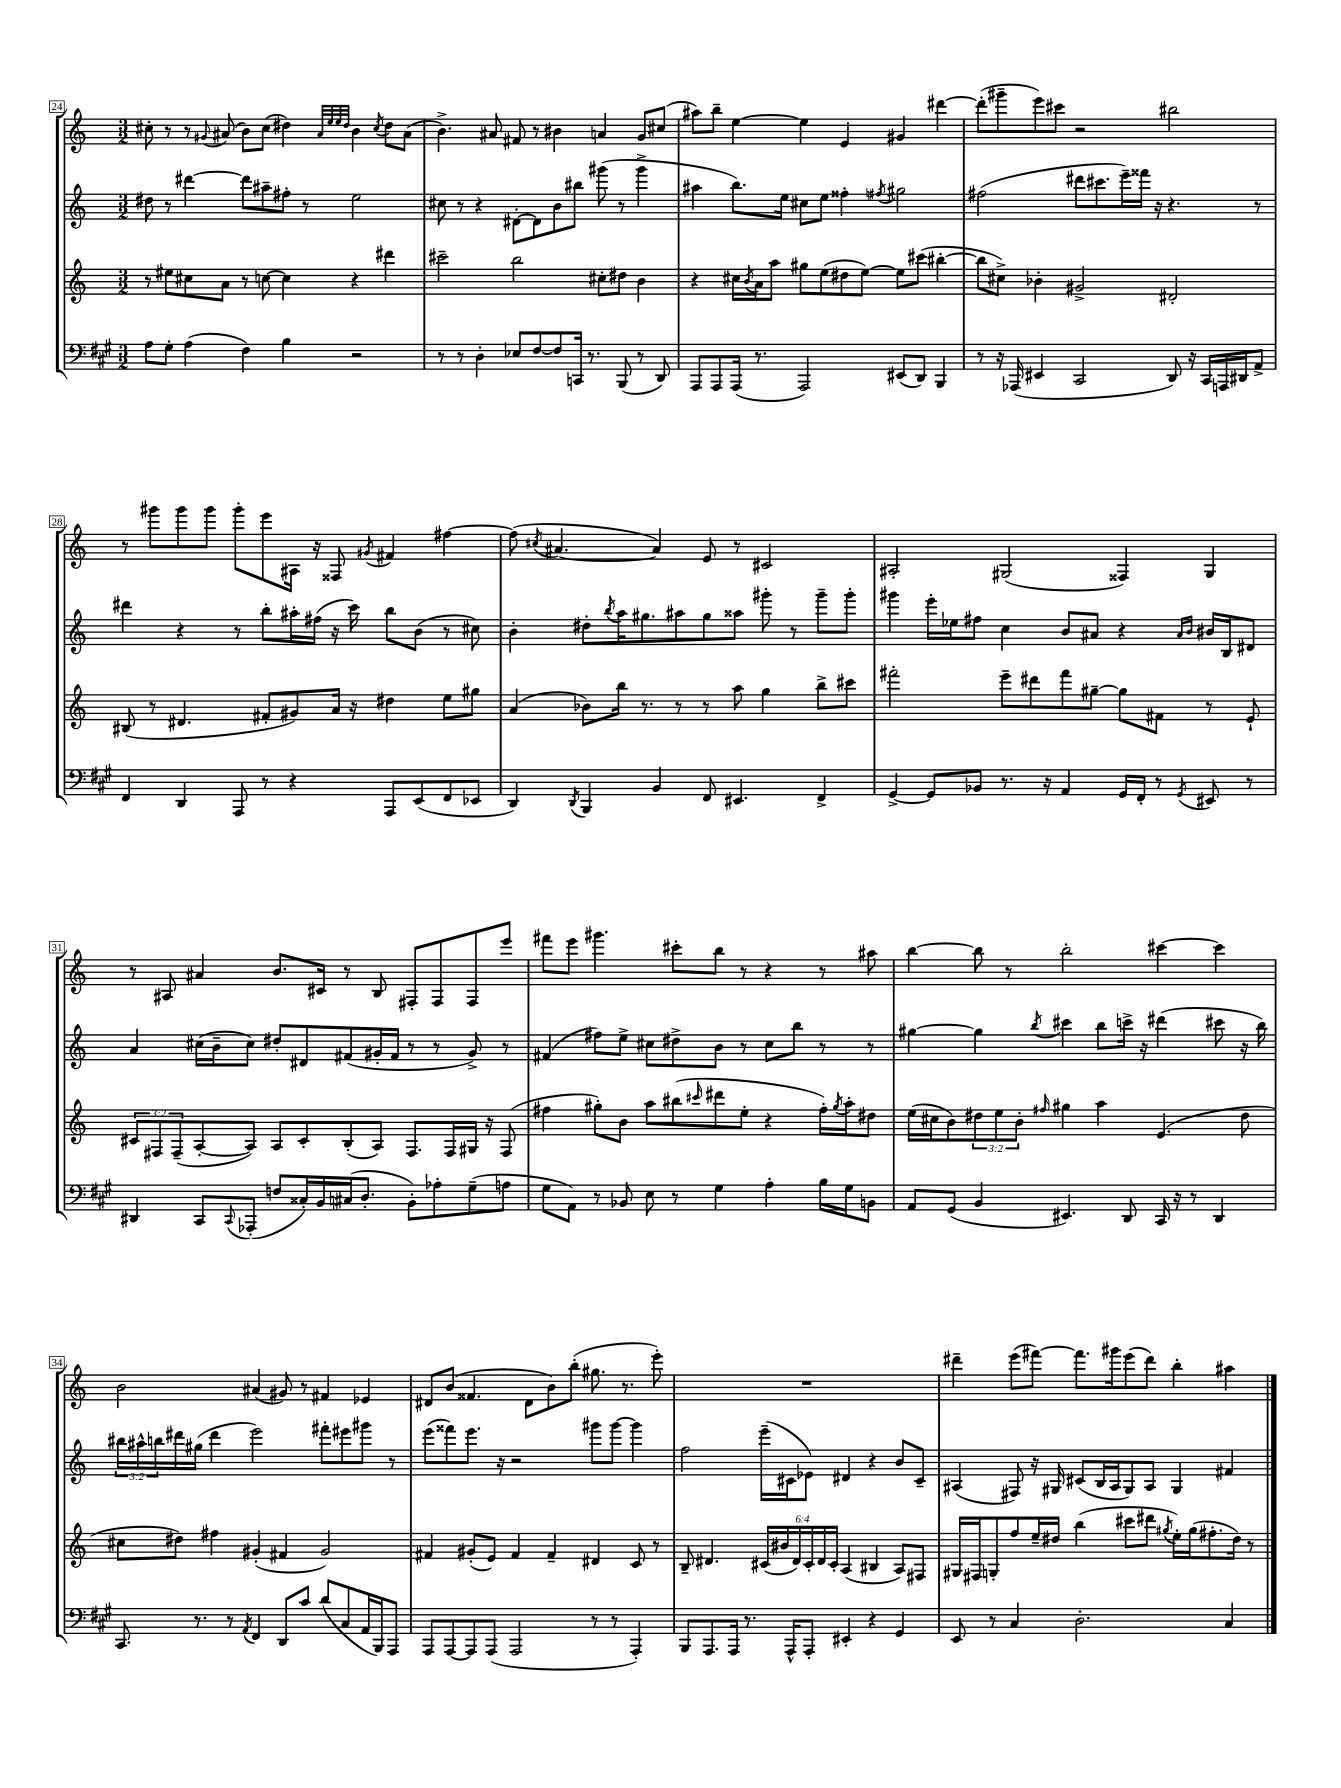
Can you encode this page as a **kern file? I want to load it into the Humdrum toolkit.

**kern	**kern	**kern	**kern
*part4	*part3	*part2	*part1
*staff4	*staff3	*staff2	*staff1
*clefF4	*clefG2	*clefG2	*clefG2
*k[f#c#g#]	*k[]	*k[]	*k[]
*M3/2	*M3/2	*M3/2	*M3/2
=24	=24	=24	=24
8A\L	8r	8dd#X\	8cc#X'\
8G#'\J	8ee#X\L	8r	8r
(4A\	8cc#X\	[4ddd#X\	8r
.	.	.	8qqg#X/
.	8a\J	.	(8a#X/
4F#\)	8r	8ddd#\L]	8b\L)
.	[8ccn\	8aa#X~\	(8cc#\J
4B\	4cc\]	8ff#X'\J	4dd#X\)
.	.	8r	.
.	.	.	32qqa#/LLL
.	.	.	32qqee/
.	.	.	32qqee/
.	.	.	32qqdd#/JJJ
2r	4r	2ee\	4b\
.	.	.	8qcc#/
.	4ddd#X\	.	8dd#\L
.	.	.	(8a#\J
=25	=25	=25	=25
8r	2ccc#X~\	8cc#X\	4.b^\)
8r	.	8r	.
4D'\	.	4r	.
.	.	.	8a#X/
8E-X/L	2bb\	[8d#X'\L	8f#X/
[8F#/	.	8d#\]	8r
8F#/]	.	8b\	4b#X\
16CCn/Jk	.	8bb#X\J	.
8.r	.	.	.
.	8cc#X'\L	(8ggg#X\	4an/
(8BBB/	8dd#X\J	8r	.
8r	4b\	4ggg#^\	8g/L
8DD/)	.	.	(8cc#X/J
=26	=26	=26	=26
8AAA/L	4r	4aa#X\	8aa#X\L)
8AAA/	.	.	8bb~\J
(16AAA/Jk	16cc#X\LL	8.bb\L)	[4ee\
.	8qb/	.	.
8.r	16a\J	.	.
.	8aa\J	.	.
.	.	16ee\Jk	.
2AAA/)	8gg#X\L	8cc#X\L	4ee\]
.	(8ee\	8ee\J	.
.	8dd#X\	4ff##X'\	4e/
.	[8ee\J)	.	.
.	.	8qff#X/	.
(8EE#X/L	8ee\L]	2gg#X\	4g#X/
8DD/J)	(8ccc#X\J	.	.
4BBB/	[4bb#X'\	.	[4ddd#X\
=27	=27	=27	=27
8r	8bb#\L]	(2ff#X\	(8ddd#'\L]
16r	8cc#X^\J)	.	8ggg#X~\
(16AAA-X/	.	.	.
4EE#X/	4b-X'\	.	8eee\)
.	.	.	8ccc#X\J
2CC#/	2g#X^/	8ddd#X\L	2r
.	.	8.ccc#X\	.
.	.	16eee~\L)	.
.	.	16fff##X\JJ	.
.	.	16r	.
8DD/)	2d#X'/	4.r	2bb#X\
16r	.	.	.
16CC#/LL	.	.	.
16AAAn/	.	.	.
16DD#X/J	.	.	.
8AA^/J	.	8r	.
!!LO:LB:g=z
=28	=28	=28	=28
4FF#/	(8B#X/	4ddd#X\	8r
.	8r	.	8ggg#X\L
4DD/	4.d#X/	4r	8ggg#\
.	.	.	8ggg#\J
8AAA/	.	8r	8ggg#'\L
8r	8f#X'/L	8bb'\L	8eee\
4r	8g#X/)	16aa#X'\L	16A#X\Jk
.	.	(16ff#X\JJ	16r
.	16a/Jk	16r	8F##X/
.	16r	16ccc\)	.
.	.	.	8qg#X/
8AAA/L	4dd#X\	8bb\L	4f#X/
(8EE/	.	(8b\J	.
8FF#/	8ee\L	8r	[4ff#X\
8EE-X/J	8gg#X\J	8cc#X\)	.
=29	=29	=29	=29
4DD/)	(4a/	4b'\	(8ff#\]
.	.	.	8qcc#X/
.	.	.	[4.a#X/
8qDD/	.	.	.
4BBB/	8b-X\L)	8dd#X'\L	.
.	.	8qbb/	.
.	16bb\Jk	16aa\K	.
.	8.r	8.gg#X\	.
4BB/	.	.	4a#/])
.	8r	8aa#X\	.
8FF#/	8r	8gg#\	8e/
4.EE#X/	8aa\	8aa##X\J	8r
.	4gg\	8ggg#X'\	2c#X/
.	.	8r	.
4FF#^/	8bb^\L	8ggg#~\L	.
.	8ccc#X\J	8ggg#'\J	.
=30	=30	=30	=30
[4GG#^/	2fff#X'\	4ggg#X\	2A#X'/
8GG#/L]	.	16eee'\LL	.
.	.	16ee-X\J	.
8BB-X/J	.	8ff#X\J	.
8.r	8eee~\L	4cc\	(2G#X/
.	8ddd#X\	.	.
16r	.	.	.
4AA/	8fff#\	8b/L	.
.	[8gg#X~\J	8a#X/J	.
16GG#/LL	8gg#\L]	4r	4F##X/)
16FF#'/JJ	.	.	.
8r	8f#X\J	.	.
.	.	16qqa#/LL	.
8qGG#/	.	16qqb/JJ	.
8EE#X/	8r	16b#X/LL	4G#/
.	.	16B/J	.
8r	8e`/	8d#X/J	.
!!LO:LB:g=z
=31	=31	=31	=31
4DD#X/	12c#X/L	4a/	8r
.	12F#X/	.	.
.	.	.	8A#X/
.	(12F#~/	.	.
8CC#/L	[8A'/	(16cc#X\LL	4a#X/
.	.	16b~\J	.
8qqCC#/	.	.	.
(8AAA-X'/J	8A/J])	8cc#\J)	.
8Fn/L	8A/L	8dd#X'/L	8.b/L
16C##X'/L)	8c#'/	8d#X/	.
16BB/	.	.	16c#X/Jk
(16C#X/J	(8B'/	(8f#X/	8r
8.D'/J	.	.	.
.	8A/J)	16g#X'/L	8B/
.	.	16f#/JJ	.
8BB'\L)	8.F#/L	8r	8F#X'/L
8A-X'\	.	8r	8F#/
.	16F#/L	.	.
(8G#~\	16G#X/JJ	8g#^/)	8F#/
.	16r	.	.
8An\J	(8F#/	8r	8eee/J
=32	=32	=32	=32
8G#\L	4ff#X\	(4f#X/	8fff#X\L
8AA\J)	.	.	8eee\J
8r	8gg#X'\L)	8ff#X\L)	4.ggg#X\
8BB-X/	8b\J	8ee^\J	.
8E\	8aa\L	8cc#X\L	.
8r	(8bb#X\	8dd#X^\	8ccc#X'\L
.	16qqccc#X/	.	.
4G#\	8ddd#X\	8b\J	8bb\J
.	8ee'\J	8r	8r
4A'\	4r	8cc#\L	4r
.	.	8bb\J	.
16B\LL	16ff#'\LL)	8r	8r
.	8qgg#/	.	.
16G#\J	16aa'\J	.	.
8BBn\J	8dd#X\J	8r	8aa#X\
=33	=33	=33	=33
8AA/L	(16ee\LL	[4gg#X\	[4bb\
.	16cc#X\J	.	.
(8GG#/J	8b\)	.	.
4BB/	12dd#X\	4gg#\]	8bb\]
.	12ee\	.	.
.	.	.	8r
.	12b'\J	.	.
.	16qqff#X/	8qbb/	.
4.EE#X/)	4gg#X\	4ccc#X\	2bb'\
.	4aa\	8bb\L	.
8DD/	.	16cccn^\Jk	.
.	.	16r	.
16CC#/	(4.e/	(4ddd#X\	[4ccc#X\
16r	.	.	.
8r	.	.	.
4DD/	.	8ccc#X\	4ccc#\]
.	8dd#\	16r	.
.	.	16bb\)	.
!!LO:LB:g=z
=34	=34	=34	=34
8.CC#/	8cc#X\L	24bb#X\LL	2b\
.	.	24aa#X^^\	.
.	.	24bbn\	.
.	8dd#X\J)	16ddd#X\	.
8.r	.	(16gg#X\JJ	.
.	4ff#X\	4ddd#\	.
8r	.	.	.
8qAA/	.	.	.
4FF#/	(4g#X'/	2eee\)	(4a#X/
8DD/L	4f#X/	.	8g#X/)
8c#/J	.	.	8r
(8d/L	2g#/)	8fff#X'\L	4f#X/
8C#/	.	8eee#X\	.
16AA/L	.	8ggg#X\J	4e-X/
16BBB/J)	.	.	.
8AAA/J	.	8r	.
=35	=35	=35	=35
8AAA/L	4f#X/	(8eee\L	8d#X/L
[8AAA/	.	8fff##X\)	(8b/J
8AAA/]	(8g#X'/L	8.eee\J	4.f##X/
(8AAA/J	8e/J)	.	.
.	.	16r	.
2AAA/	4f#/	2r	.
.	.	.	8d#\L
.	4f#~/	.	8b\)
.	.	.	(8bb'\J
8r	4d#X/	8ggg#X\L	8.gg#X\
8r	.	[8ggg#\J	.
.	.	.	8.r
4AAA'/)	8c/	4ggg#\]	.
.	8r	.	8eee'\)
=36	=36	=36	=36
8BBB/L	8B~/	2ff\	1.r
8.AAA/	4.d#X/	.	.
16AAA/Jk	.	.	.
8.r	.	.	.
.	(24c#X/LL	(16eee~\LL	.
.	24b#X/	.	.
16AAA^^/KL	.	16c#X\J	.
.	24d#/)	.	.
8AAA'/J	24c#'/	8e-X\J)	.
.	24d#/	.	.
.	24c#'/JJ	.	.
4EE#X'/	(4A/	4d#X/	.
4r	4B#X/	4r	.
4GG#/	8A/L)	8b/L	.
.	8F#X/J	8c#~/J	.
=37	=37	=37	=37
8EE/	16G#X/LL	(4A#X/	4ddd#X~\
.	16F#X/J	.	.
8r	8Gn'/	.	.
4C#/	8ff/	8F#X/)	(8eee\L
.	16ee~/L	16r	[8fff#X\J)
.	16dd#X/JJ	16G#X/	.
2.D'\	(4bb\	(8c#X/L	8.fff#\L]
.	.	16B/L	.
.	.	16A#/J	16ggg#X\k
.	8ccc#X\L	8G#/)	(8eee\
.	8ddd#X\J	8A#/J	8ddd#\J)
.	8qgg#X/	.	.
.	16ee'\LL)	4G#/	4bb'\
.	(16gg#\J	.	.
.	8.ff#X'\	.	.
4C#/	.	4f#X/	4aa#X\
.	16dd#\Jk)	.	.
.	8r	.	.
==	==	==	==
*-	*-	*-	*-
